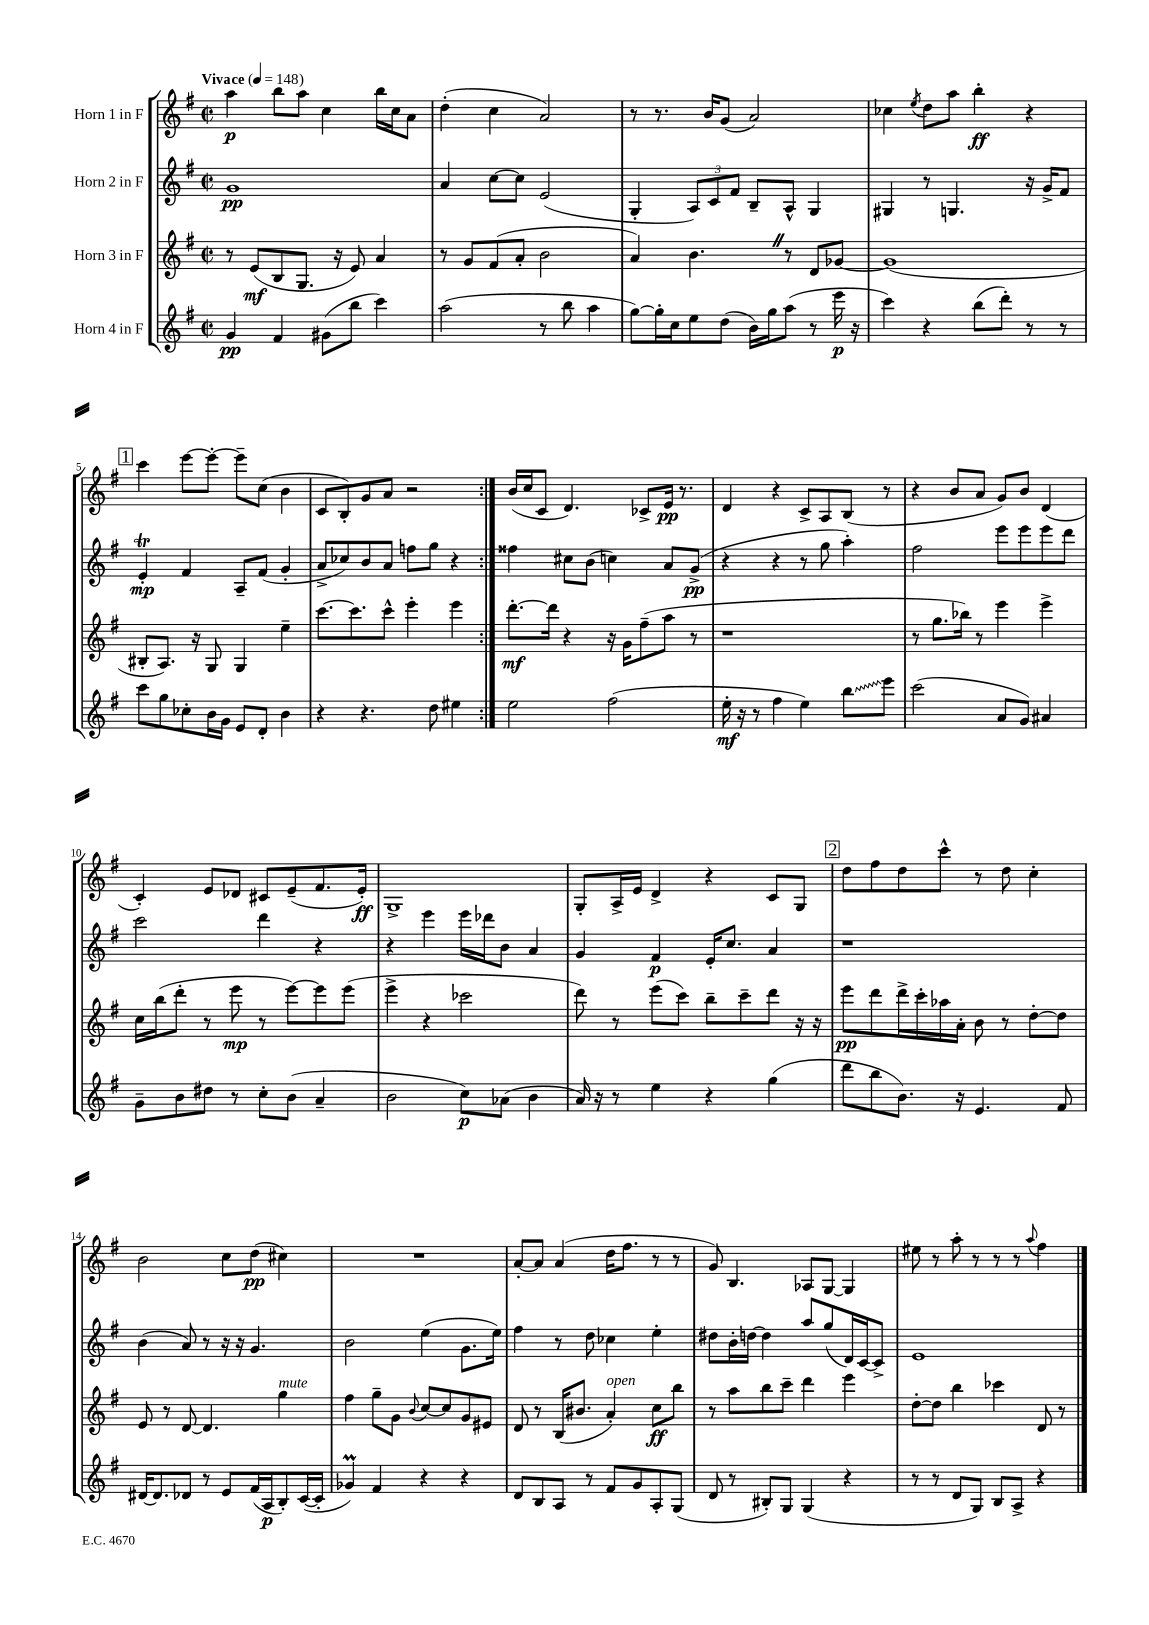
<<
\new StaffGroup <<
\new Staff = "s0" \with { instrumentName = "Horn 1 in F" } {
    \clef treble \key g \major \defaultTimeSignature \time 2/2 \tempo "Vivace" 4 = 148
    \repeat volta 2 { a''4\p b''8 a''8 c''4 b''16 c''16 a'8 |
    d''4-.( c''4 a'2) |
    r8 r8. b'16 g'8( a'2) |
    ces''4 \acciaccatura { e''8 } d''8 a''8 b''4-.\ff r4 |
    \mark \markup { \box "1" } c'''4 e'''8~ e'''8~-. e'''8-- c''8( b'4 |
    c'8 b8-.) g'8 a'8 r2 | }
    b'16( c''16 c'8 d'4.) ces'8-> e'16\pp r8. |
    d'4 r4 c'8-> a8 b8( r8 |
    r4 b'8 a'8 g'8) b'8 d'4( |
    c'4-.) e'8 des'8 cis'8 e'8--( fis'8. e'16-.\ff) |
    g1-> |
    g8-. a16-> e'16 d'4-> r4 c'8 g8 |
    \mark \markup { \box "2" } d''8 fis''8 d''8 c'''8-^ r8 d''8 c''4-. |
    b'2 c''8 d''8\pp( cis''4) |
    R1 |
    a'8~-. a'8 a'4( d''16 fis''8. r8 r8 |
    g'8) b4. aes8 g8~ g4 |
    eis''8 r8 a''8-. r8 r8 r8 \appoggiatura { a''8 } fis''4 \bar "|." |
}
\new Staff = "s1" \with { instrumentName = "Horn 2 in F" } {
    \clef treble \key g \major \defaultTimeSignature \time 2/2
    \repeat volta 2 { g'1\pp |
    a'4 c''8~ c''8 e'2( |
    g4-. \tuplet 3/2 { a8) c'8 fis'8 } b8-- a8-^ g4 |
    gis4 r8 g4. r16 g'16-> fis'8 |
    \mark \markup { \box "1" } e'4-.\trill\mp fis'4 a8-- fis'8( g'4-. |
    a'8-> ces''8) b'8 a'8 f''8 g''8 r4 | }
    fisis''4 cis''8 b'8( c''4) a'8 g'8->\pp( |
    r4 r4 r8 g''8 a''4-.) |
    fis''2 e'''8 e'''8 e'''8 d'''8 |
    c'''2 d'''4 r4 |
    r4 e'''4 e'''16 des'''16 b'8 a'4 |
    g'4 fis'4\p e'16-. c''8. a'4 |
    \mark \markup { \box "2" } r1 |
    b'4( a'8) r8 r16 r16 g'4. |
    b'2 e''4( g'8. e''16) |
    fis''4 r8 d''8 ces''4 e''4-. |
    dis''8 b'16-. d''16~ d''4 a''8 g''8( d'16) c'16~ c'8-> |
    e'1 \bar "|." |
}
\new Staff = "s2" \with { instrumentName = "Horn 3 in F" } {
    \clef treble \key g \major \defaultTimeSignature \time 2/2
    \repeat volta 2 { r8 e'8\mf( b8 g8. r16 e'8) a'4 |
    r8 g'8 fis'8( a'8-. b'2 |
    a'4) b'4. \once \override BreathingSign.text = \markup { \musicglyph "scripts.caesura.straight" } \breathe r8 d'8 ges'8~ |
    ges'1( |
    \mark \markup { \box "1" } bis8-. a8.) r16 g8 g4 e''4-- |
    c'''8.~ c'''8. c'''8-^ e'''4-. e'''4 | }
    d'''8.~-.\mf d'''16 r4 r16 g'16 fis''8--( a''8 r8 |
    r1 |
    r8 g''8. bes''16) r8 e'''4 e'''4-> |
    c''16 b''16( d'''8-. r8 e'''8\mp r8 e'''8~) e'''8 e'''8( |
    e'''4-> r4 ces'''2 |
    d'''8) r8 e'''8( c'''8) b''8-- c'''8-- d'''8 r16 r16 |
    \mark \markup { \box "2" } e'''8\pp d'''8 d'''16-> c'''16-. aes''16 a'16-. b'8 r8 d''8~-. d''8 |
    e'8 r8 d'8~ d'4. g''4^\markup { \italic "mute" } |
    fis''4 g''8-- g'8 \appoggiatura { b'8 } c''8~ c''8 g'8 eis'8 |
    d'8 r8 b16( bis'8. a'4-.^\markup { \italic "open" }) c''8\ff b''8 |
    r8 a''8 b''8 c'''8-- d'''4 e'''4 |
    d''8~-. d''8 b''4 ces'''4 d'8 r8 \bar "|." |
}
\new Staff = "s3" \with { instrumentName = "Horn 4 in F" } {
    \clef treble \key g \major \defaultTimeSignature \time 2/2
    \repeat volta 2 { g'4\pp fis'4 gis'8( b''8 c'''4) |
    a''2( r8 b''8 a''4 |
    g''8~) g''16-. c''16 e''8 d''8( b'16) g''16 a''8( r8 e'''16\p r16 |
    c'''4) r4 b''8( d'''8-.) r8 r8 |
    \mark \markup { \box "1" } c'''8 g''8 ces''8-. b'16 g'16 e'8 d'8-. b'4 |
    r4 r4. d''8 eis''4 | }
    e''2 fis''2( |
    e''16-.\mf r16 r8 fis''4 e''4) \once \override Glissando.style = #'zigzag b''8\glissando e'''8 |
    c'''2( a'8 g'8) ais'4 |
    g'8-- b'8 dis''8 r8 c''8-. b'8( a'4-- |
    b'2 c''8\p) aes'8( b'4 |
    a'16) r16 r8 e''4 r4 g''4( |
    \mark \markup { \box "2" } d'''8 b''8 b'8.) r16 e'4. fis'8 |
    dis'16~ dis'8. des'8 r8 e'8 fis'16( a16\p b8-.) c'16~( c'16-. |
    ges'4\prall) fis'4 r4 r4 |
    d'8 b8 a8 r8 fis'8 g'8 a8-. g8( |
    d'8 r8 bis8-.) g8 g4( r4 |
    r8 r8 d'8 g8) b8 a8-> r4 \bar "|." |
}
>>
>>
